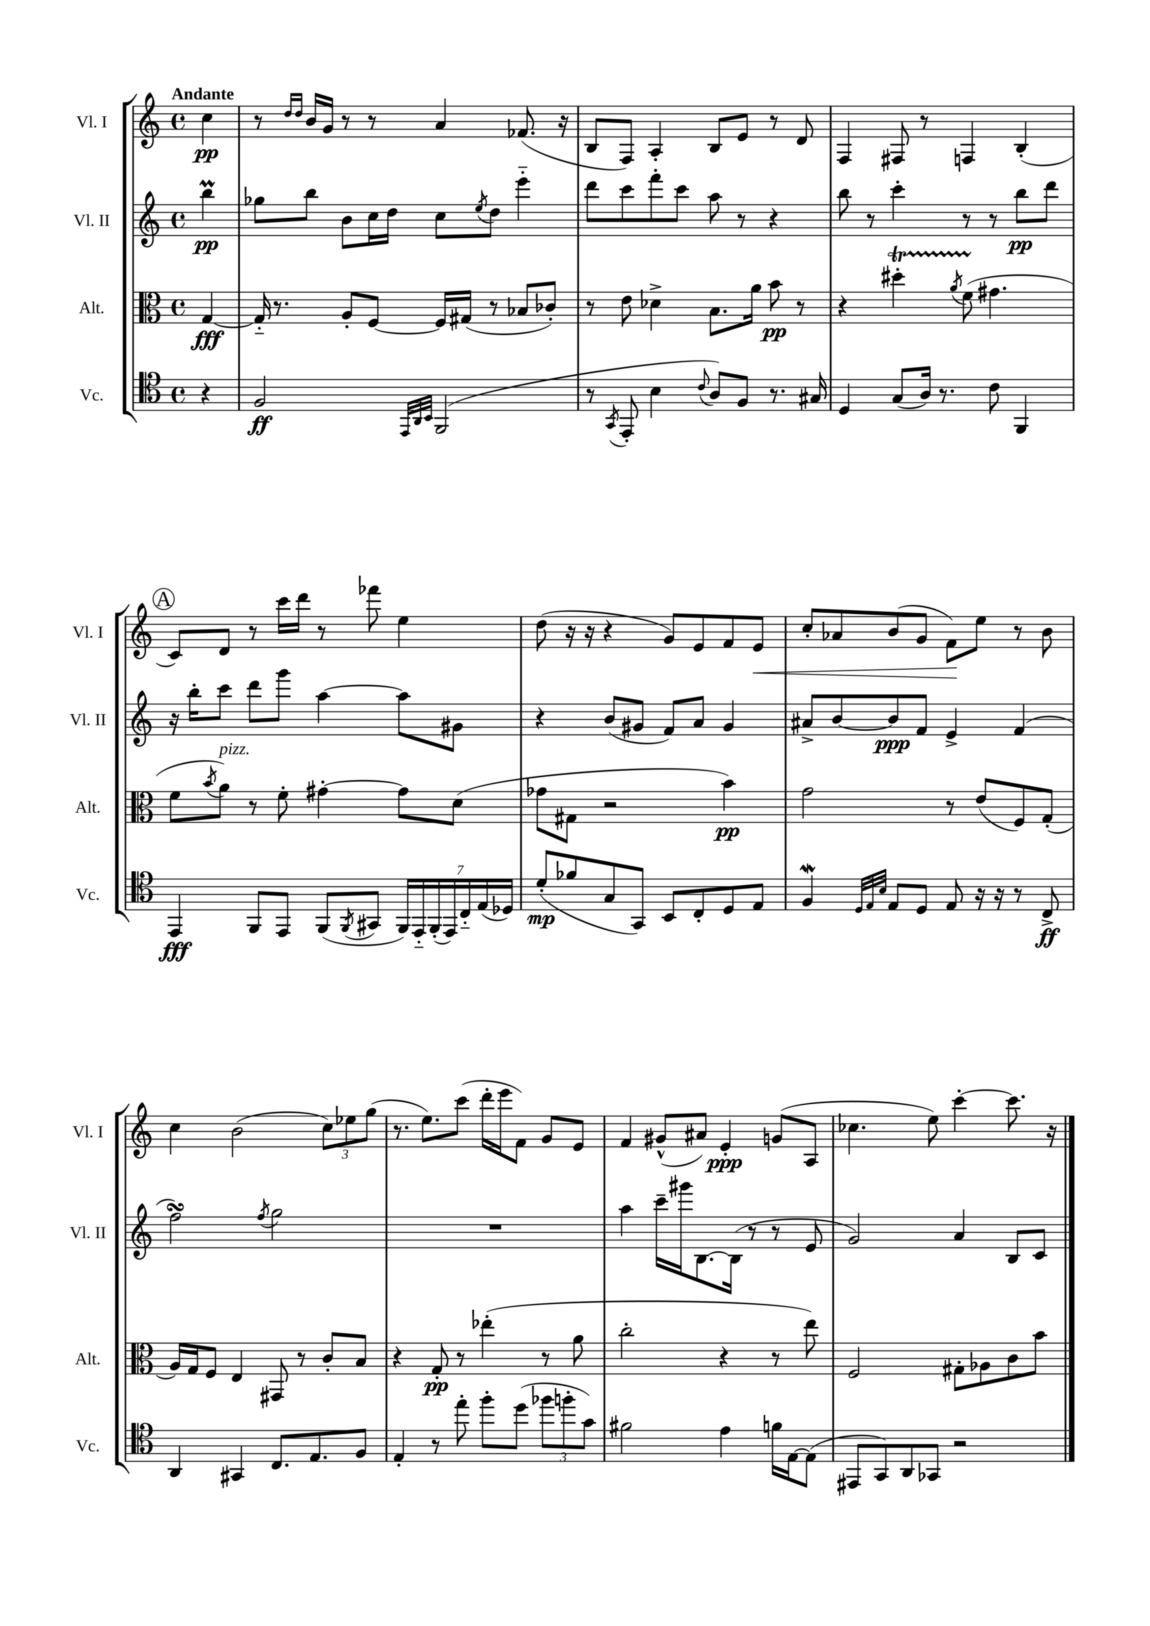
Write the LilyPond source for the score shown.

<<
\new StaffGroup <<
\new Staff = "s0" \with { instrumentName = "Vl. I" shortInstrumentName = "Vl. I" } {
    \clef treble \key c \major \defaultTimeSignature \time 4/4 \partial 4 \tempo "Andante"
    c''4\pp |
    r8 \grace { d''16 d''16 } b'16 g'16 r8 r8 a'4 fes'8.( r16 |
    b8 f8) a4-. b8 e'8 r8 d'8 |
    f4 fis8 r8 f4 b4-.( |
    \mark \markup { \circle "A" } c'8) d'8 r8 c'''16 d'''16 r8 fes'''8 e''4 |
    d''8( r16 r16 r4 g'8) e'8 f'8 e'8\< |
    c''8-. aes'8 b'8( g'8 f'8\!) e''8 r8 b'8 |
    c''4 b'2( \tuplet 3/2 { c''8) ees''8 g''8( } |
    r8. e''8.) c'''8( d'''16-. e'''16 f'8) g'8 e'8 |
    f'4 gis'8-^( ais'8) e'4-.\ppp g'8( a8 |
    ces''4. e''8) c'''4~-. c'''8. r16 \bar "|." |
}
\new Staff = "s1" \with { instrumentName = "Vl. II" shortInstrumentName = "Vl. II" } {
    \clef treble \key c \major \defaultTimeSignature \time 4/4 \partial 4
    b''4\prall\pp |
    ges''8 b''8 b'8 c''16 d''16 c''8 \acciaccatura { e''8 } d''8 e'''4-_ |
    d'''8 c'''8 f'''8-. c'''8 a''8 r8 r4 |
    b''8 r8 c'''4-. r8 r8 b''8\pp d'''8 |
    \mark \markup { \circle "A" } r16 b''16-. c'''8 d'''8 g'''8 a''4~ a''8 gis'8 |
    r4 b'8( gis'8 f'8) a'8 gis'4 |
    ais'8-> b'8~ b'8\ppp f'8 e'4-> f'4( |
    f''2\turn) \acciaccatura { f''8 } g''2 |
    R1 |
    a''4 c'''16-- gis'''16 b8.~ b16( r8 r8 e'8 |
    g'2) a'4 b8 c'8 \bar "|." |
}
\new Staff = "s2" \with { instrumentName = "Alt." shortInstrumentName = "Alt." } {
    \clef alto \key c \major \defaultTimeSignature \time 4/4 \partial 4
    g4~\fff |
    g16-_ r8. a8-. f8~ f16 gis16( r8 bes8 ces'8-.) |
    r8 e'8 des'4-> b8. a'16 b'8\pp r8 |
    r4 dis''4-.\startTrillSpan \acciaccatura { a'8 } f'8( gis'4.\stopTrillSpan |
    \mark \markup { \circle "A" } f'8 \acciaccatura { b'8 } a'8^\markup { \italic "pizz." }) r8 f'8-. gis'4~-. gis'8 d'8( |
    ges'8 gis8 r2 b'4\pp) |
    g'2 r8 e'8( f8) g8-.( |
    a16) g16 f8 e4 gis,8 r8 c'8-. b8 |
    r4 g8-.\pp r8 ees''4-.( r8 a'8 |
    c''2-. r4 r8 e''8) |
    f2 gis8-. aes8 c'8 b'8 \bar "|." |
}
\new Staff = "s3" \with { instrumentName = "Vc." shortInstrumentName = "Vc." } {
    \clef tenor \key c \major \defaultTimeSignature \time 4/4 \partial 4
    r4 |
    f2\ff \grace { e,32 a,32 b,32 } f,2( |
    r8 \acciaccatura { g,8 } e,8-. b4 \appoggiatura { c'8 } a8) f8 r8. gis16 |
    d4 g8( a16) r8. c'8 f,4 |
    \mark \markup { \circle "A" } e,4\fff f,8 e,8 f,8( \acciaccatura { f,8 } gis,8 \tuplet 7/4 { f,16) e,16-_ f,16-.( e,16) c16-_ e16( des16) } |
    d'8-.\mp( fes'8 g8 g,8) b,8 c8-. d8 e8 |
    f4\mordent \grace { d32 e32 b32 } e8 d8 e8 r16 r16 r8 c8->\ff |
    a,4 gis,4 c8. e8. f8 |
    e4-. r8 e''8-. f''8-. d''8( \tuplet 3/2 { fes''8 f''8-. g'8) } |
    fis'2 e'4 f'16 e16~ e8( |
    eis,8 g,8) a,8 ges,8 r2 \bar "|." |
}
>>
>>
\layout { \context { \Score \remove "Bar_number_engraver" } }
